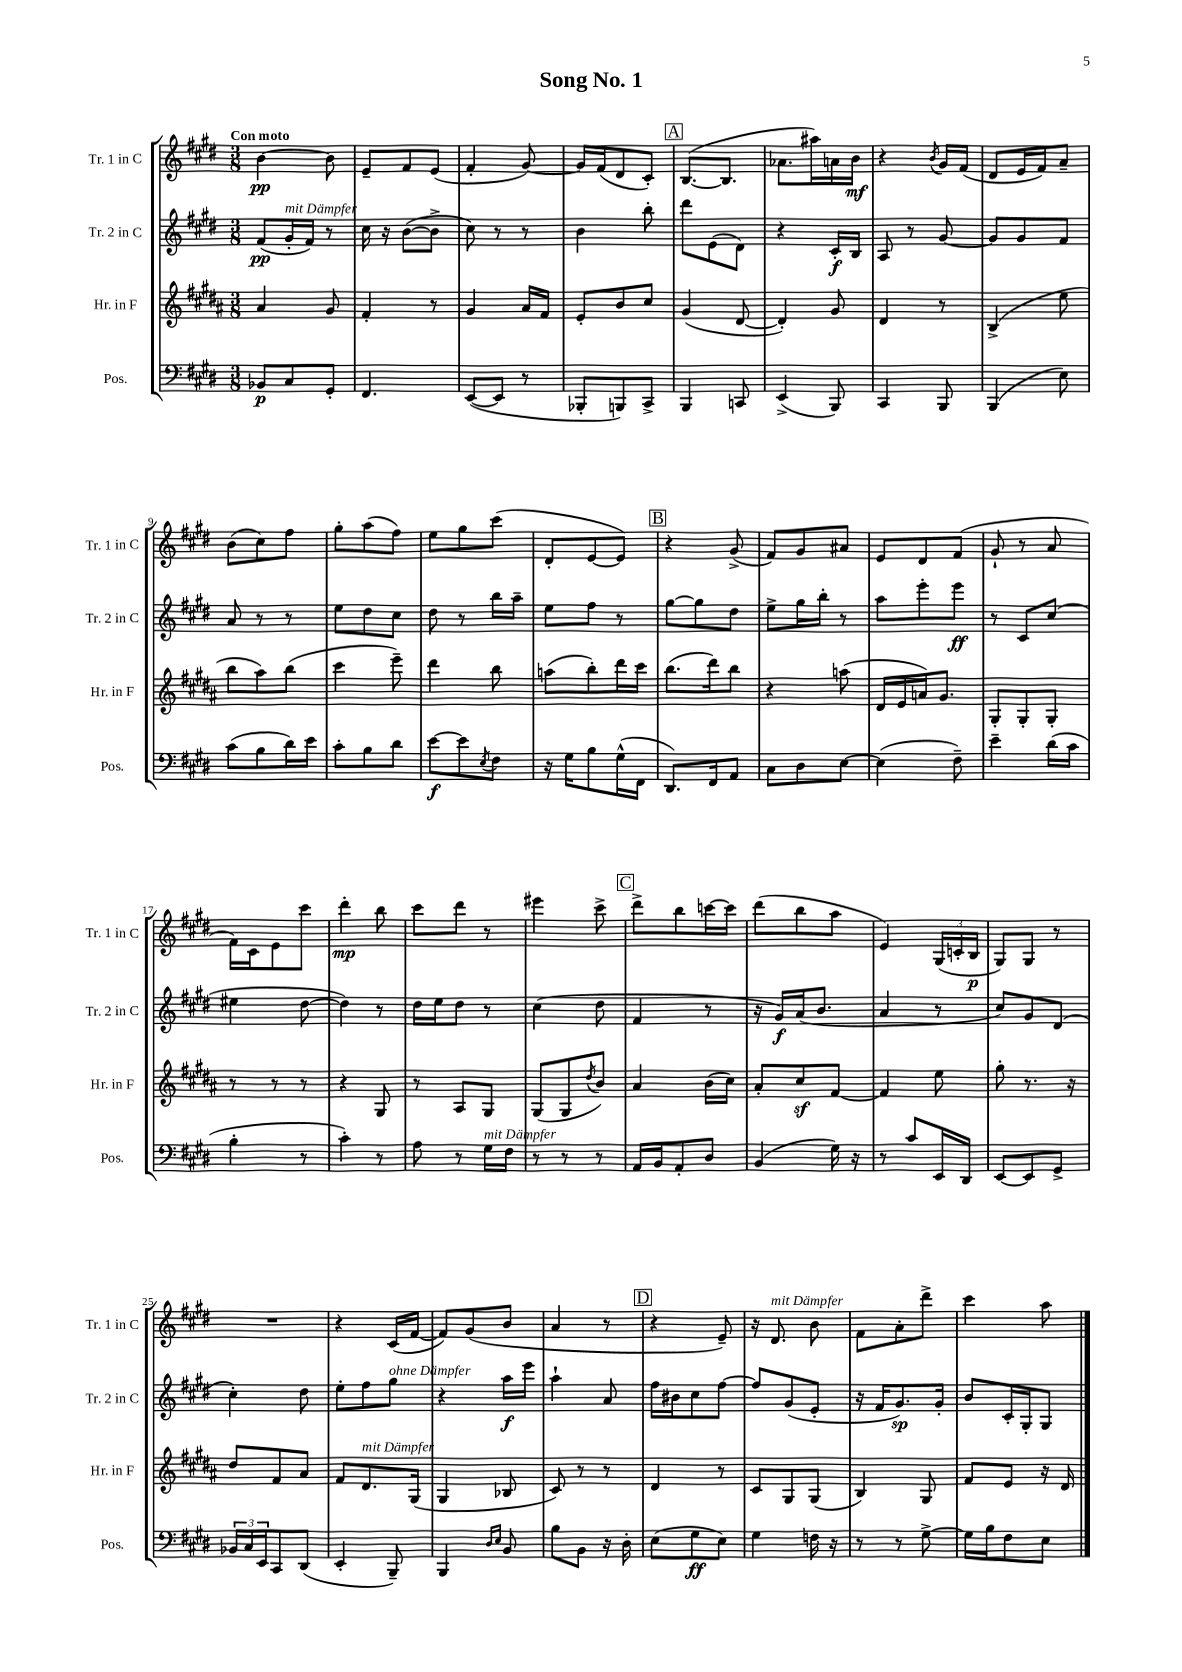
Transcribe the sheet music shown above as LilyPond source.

\header { title = "Song No. 1" }
<<
\new StaffGroup <<
\new Staff = "s0" \with { instrumentName = "Tr. 1 in C" shortInstrumentName = "Tr. 1 in C" } {
    \clef treble \key e \major \numericTimeSignature \time 3/8 \tempo "Con moto"
    b'4~\pp b'8 |
    e'8-- fis'8 e'8( |
    fis'4-. gis'8~) |
    gis'16 fis'16( dis'8 cis'8-.) |
    \mark \markup { \box "A" } b8.~( b8. |
    aes'8. ais''16) a'16 b'16\mf |
    r4 \acciaccatura { b'8 } gis'16 fis'16( |
    dis'8 e'16 fis'16) a'8-- |
    b'8( cis''8) fis''8 |
    gis''8-. a''8( fis''8) |
    e''8 gis''8 cis'''8( |
    dis'8-. e'8~ e'8) |
    \mark \markup { \box "B" } r4 gis'8->( |
    fis'8) gis'8 ais'8 |
    e'8 dis'8 fis'8( |
    gis'8-! r8 a'8 |
    fis'16) cis'16 e'8 cis'''8 |
    dis'''4-.\mp b''8 |
    cis'''8 dis'''8 r8 |
    eis'''4 cis'''8-> |
    \mark \markup { \box "C" } dis'''8-> b''8 c'''16~ c'''16 |
    dis'''8( b''8 a''8 |
    e'4) \tuplet 3/2 { gis16( c'16-. b16\p } |
    gis8) gis8 r8 |
    R4. |
    r4 cis'16( fis'16~ |
    fis'8) gis'8( b'8 |
    a'4 r8 |
    \mark \markup { \box "D" } r4 e'8--) |
    r16 dis'8.^\markup { \italic "mit Dämpfer" } b'8 |
    fis'8 a'8-. dis'''8-> |
    cis'''4 a''8 \bar "|." |
}
\new Staff = "s1" \with { instrumentName = "Tr. 2 in C" shortInstrumentName = "Tr. 2 in C" } {
    \clef treble \key e \major \numericTimeSignature \time 3/8
    fis'8\pp( gis'16-.^\markup { \italic "mit Dämpfer" } fis'16) r8 |
    cis''16 r16 b'8~( b'8-> |
    cis''8) r8 r8 |
    b'4 b''8-. |
    \mark \markup { \box "A" } dis'''8 e'8( dis'8) |
    r4 cis'16-.\f b16 |
    a8 r8 gis'8~ |
    gis'8 gis'8 fis'8 |
    a'8 r8 r8 |
    e''8 dis''8 cis''8 |
    dis''8 r8 b''16 a''16-- |
    e''8 fis''8 r8 |
    \mark \markup { \box "B" } gis''8~ gis''8 dis''8 |
    e''8-> gis''16 b''16-. r8 |
    a''8 e'''8-. e'''8\ff |
    r8 cis'8 cis''8( |
    eis''4 dis''8~ |
    dis''4) r8 |
    dis''16 e''16 dis''8 r8 |
    cis''4( dis''8 |
    \mark \markup { \box "C" } fis'4 r8 |
    r16 gis'16\f) a'16( b'8. |
    a'4 r8 |
    cis''8) gis'8 dis'8( |
    cis''4-.) dis''8 |
    e''8-. fis''8 gis''8^\markup { \italic "ohne Dämpfer" } |
    r4 a''16\f e'''16 |
    a''4-! a'8 |
    \mark \markup { \box "D" } fis''16 bis'16 cis''8 fis''8~ |
    fis''8 gis'8( e'8-. |
    r16 fis'16 gis'8.\sp) gis'16-. |
    b'8 cis'16-. gis16-. gis8 \bar "|." |
}
\new Staff = "s2" \with { instrumentName = "Hr. in F" shortInstrumentName = "Hr. in F" } {
    \clef treble \key b \major \numericTimeSignature \time 3/8
    ais'4 gis'8 |
    fis'4-. r8 |
    gis'4 ais'16 fis'16 |
    e'8-. b'8 cis''8 |
    \mark \markup { \box "A" } gis'4( dis'8~ |
    dis'4-.) gis'8 |
    dis'4 r8 |
    b4->( e''8 |
    b''8 ais''8) b''8( |
    cis'''4 e'''8--) |
    dis'''4 b''8 |
    a''8( b''8-.) dis'''16 cis'''16 |
    \mark \markup { \box "B" } b''8.( dis'''16) b''8 |
    r4 a''8( |
    dis'16 e'16 a'16) gis'8. |
    gis8-. gis8-. gis8-. |
    r8 r8 r8 |
    r4 gis8 |
    r8 ais8 gis8 |
    gis8( gis8 \acciaccatura { dis''8 } b'8) |
    \mark \markup { \box "C" } ais'4 b'16( cis''16) |
    ais'8-. cis''8\sf fis'8~ |
    fis'4 e''8 |
    gis''8-. r8. r16 |
    dis''8 fis'8 ais'8 |
    fis'8 dis'8.^\markup { \italic "mit Dämpfer" } gis16( |
    gis4 bes8 |
    cis'8) r8 r8 |
    \mark \markup { \box "D" } dis'4 r8 |
    cis'8 gis8 gis8( |
    b4) gis8 |
    fis'8 e'8 r16 dis'16 \bar "|." |
}
\new Staff = "s3" \with { instrumentName = "Pos." shortInstrumentName = "Pos." } {
    \clef bass \key e \major \numericTimeSignature \time 3/8
    bes,8\p cis8 gis,8-. |
    fis,4. |
    e,8~( e,8 r8 |
    bes,,8-. b,,8) cis,8-> |
    \mark \markup { \box "A" } b,,4 c,8 |
    e,4->( b,,8) |
    cis,4 b,,8 |
    b,,4( e8) |
    cis'8( b8 dis'16) e'16 |
    cis'8-. b8 dis'8 |
    e'8~\f e'8 \acciaccatura { e8 } fis8 |
    r16 gis16 b8 gis16-^( fis,16 |
    \mark \markup { \box "B" } dis,8.) fis,16 a,8 |
    cis8 dis8 e8~ |
    e4( fis8--) |
    e'4-- dis'16( cis'16 |
    b4-. r8 |
    cis'4-.) r8 |
    a8 r8 gis16^\markup { \italic "mit Dämpfer" } fis16 |
    r8 r8 r8 |
    \mark \markup { \box "C" } a,16 b,16 a,8-. dis8 |
    b,4( gis16) r16 |
    r8 cis'8 e,16 dis,16 |
    e,8~ e,8 gis,8-> |
    \tuplet 3/2 { bes,16 cis16 e,16 } cis,8 dis,8( |
    e,4-. b,,8--) |
    b,,4 \grace { dis16 e16 } b,8 |
    b8 b,8 r16 dis16-. |
    \mark \markup { \box "D" } e8( gis8\ff e8) |
    gis4 f16 r16 |
    r8 r8 gis8~-> |
    gis16 b16 fis8 e8 \bar "|." |
}
>>
>>
